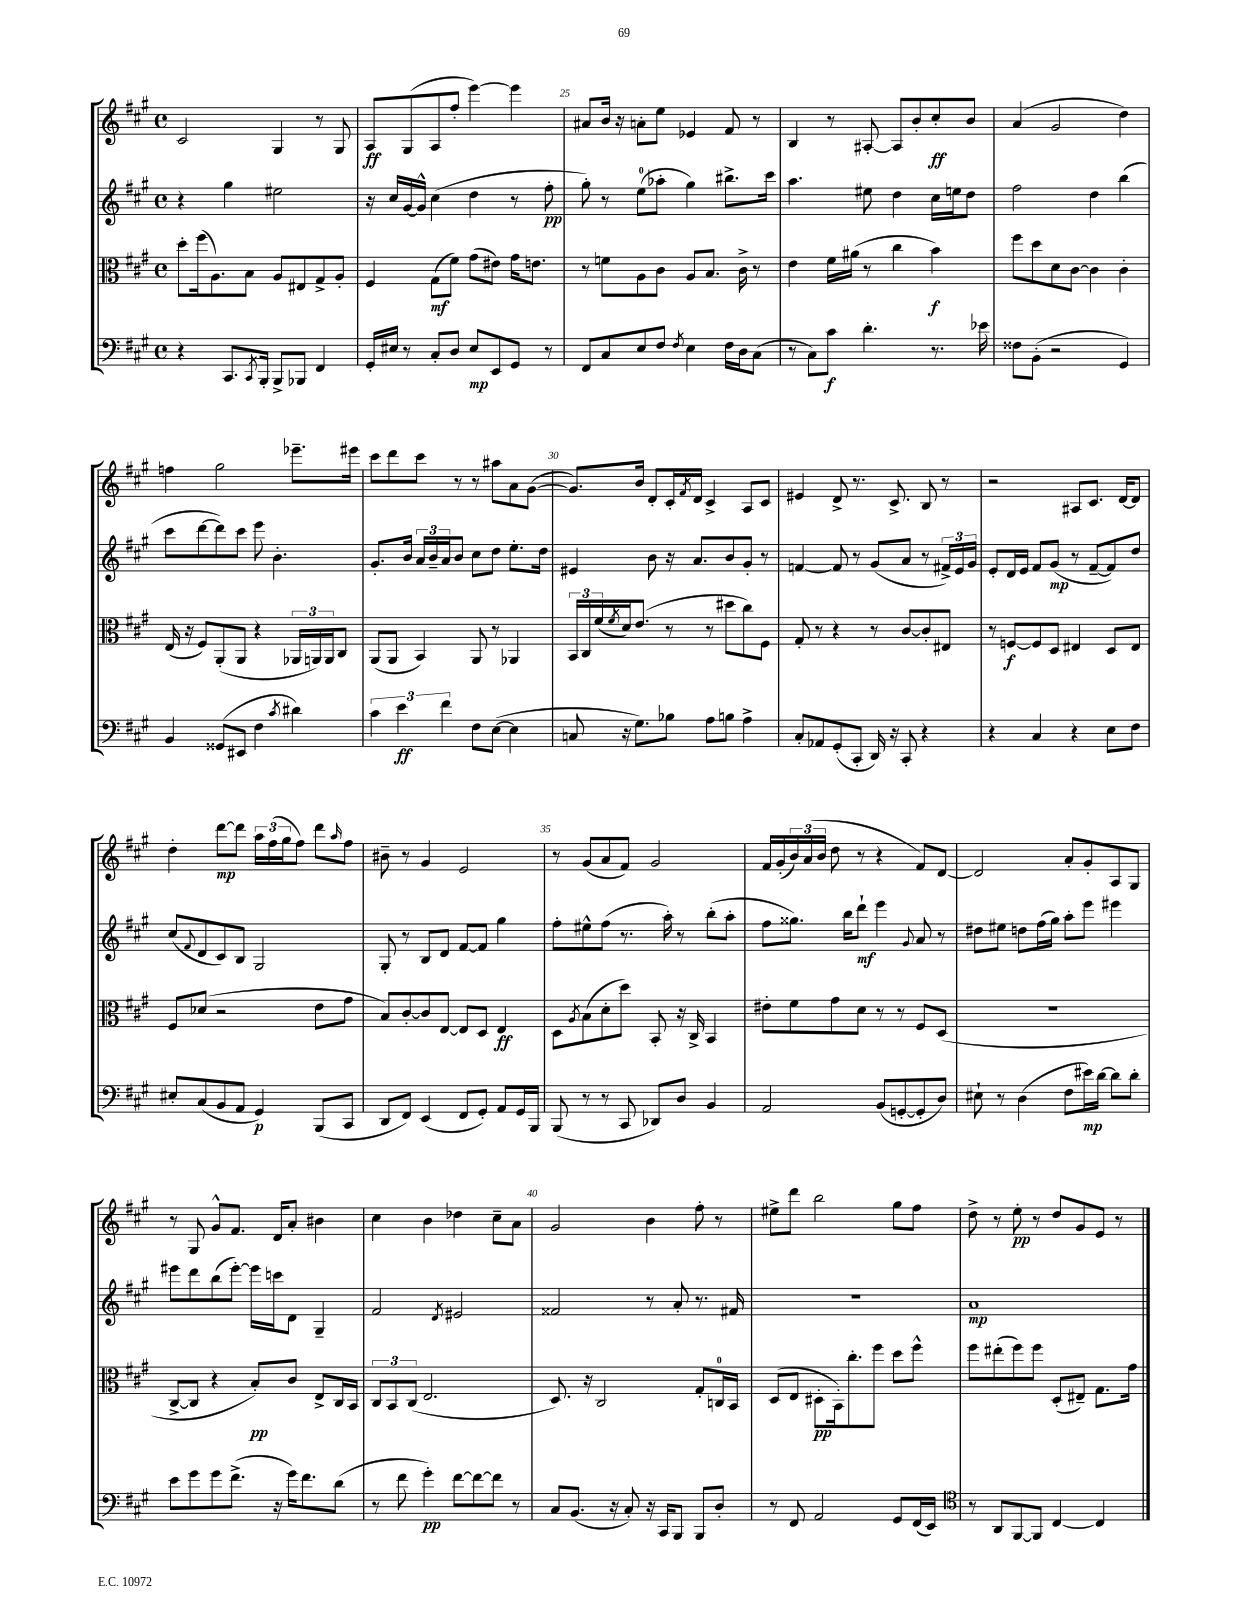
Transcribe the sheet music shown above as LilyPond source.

<<
\new StaffGroup <<
\new Staff = "s0" {
    \clef treble \key a \major \defaultTimeSignature \time 4/4
    cis'2 gis4 r8 gis8 |
    a8\ff gis8( a8 fis''8-. e'''4~) e'''4 |
    ais'8 b'16 r16 a'8-. e''8 ees'4 fis'8 r8 |
    b4 r8 ais8~-. ais8 b'8-. cis''8-.\ff b'8 |
    a'4( gis'2 d''4) |
    f''4 gis''2 ees'''8.-- eis'''16 |
    cis'''8 d'''8 cis'''8 r8 r8 ais''8 a'8 gis'8~( |
    gis'8.) b'16 d'8-. cis'16-. \acciaccatura { fis'8 } d'16 cis'4-> a8 cis'8 |
    eis'4 d'8-> r8. cis'8.-> b8 r8 |
    r2 ais8 cis'8. d'16~ d'8 |
    d''4-. d'''8~\mp d'''8 \tuplet 3/2 { a''16 fis''16( gis''16 } fis''8) d'''8 \grace { a''16 } fis''8 |
    bis'8-- r8 gis'4 e'2 |
    r8 gis'8( a'8 fis'8) gis'2 |
    fis'16 gis'16-.( \tuplet 3/2 { b'16) a'16( b'16 } d''8 r8 r4 fis'8) d'8~ |
    d'2 a'8-. gis'8-. a8 gis8 |
    r8 gis8 gis'8-^ fis'8. d'16 a'8-. bis'4 |
    cis''4 b'4 des''4 cis''8-- a'8 |
    gis'2 b'4 fis''8-. r8 |
    eis''8-> d'''8 b''2 gis''8 fis''8 |
    d''8-> r8 e''8-.\pp r8 d''8 gis'8 e'8 r8 \bar "|." |
}
\new Staff = "s1" {
    \clef treble \key a \major \defaultTimeSignature \time 4/4
    r4 gis''4 eis''2 |
    r16 cis''16 gis'16~ gis'16-^ cis''4( d''4 r8 fis''8-.\pp |
    gis''8-.) r8 e''8-0( aes''8-. gis''4) bis''8.-> cis'''16 |
    a''4. eis''8 d''4 cis''16 e''16 d''8 |
    fis''2 d''4 b''4( |
    cis'''8 d'''8~ d'''8) cis'''8 e'''8 b'4.-. |
    gis'8.-. b'16 \tuplet 3/2 { a'16 b'16-- a'16 } b'8 cis''8 d''8 e''8.-. d''16 |
    eis'4 b'8 r16 a'8. b'8 gis'8-. r8 |
    f'4~ f'8 r8 gis'8( a'8 r8 \tuplet 3/2 { fis'16->) e'16 gis'16 } |
    e'8-. d'16 e'16 fis'8 gis'8\mp( r8 fis'8~-- fis'8) d''8 |
    cis''8( \appoggiatura { fis'8 } d'8 cis'8) b8 gis2 |
    gis8-. r8 b8 d'8 fis'8~ fis'8 gis''4 |
    fis''8-. eis''8-^ fis''8( r8. a''16-.) r8 b''8-.( a''8-. |
    fis''8 gisis''8.) b''16 d'''8-!\mf e'''4 \appoggiatura { gis'8 } a'8 r8 |
    dis''8 eis''8 d''8 fis''16( gis''16) a''8-. e'''8 eis'''4 |
    eis'''8 d'''8 b''8( eis'''8~-.) eis'''16 c'''16 d'8 gis4-- |
    fis'2 \acciaccatura { d'8 } eis'2 |
    fisis'2 r8 a'8-. r8. fis'16 |
    R1 |
    a'1\mp \bar "|." |
}
\new Staff = "s2" {
    \clef alto \key a \major \defaultTimeSignature \time 4/4
    d''8-. fis''16( a8.) b8 a8 eis8 gis8-> a8-. |
    fis4 gis8\mf( fis'8) gis'8( eis'8) gis'16 e'8. |
    r8 f'8 a8 cis'8 a8 b8. cis'16-> r8 |
    e'4 fis'16 ais'16( r8 cis''4 b'4\f) |
    fis''8 d''8 d'8 cis'8~ cis'4 cis'4-. |
    e16( r16 fis8) a,8-.( a,8 r4 \tuplet 3/2 { aes,16 a,16) a,16 } cis8 |
    a,8( a,8 b,4) a,8 r8 aes,4 |
    \tuplet 3/2 { b,16 cis16 fis'16( } \acciaccatura { fis'8 } d'16) e'8.( r8 r8 dis''8 cis''8) fis8 |
    gis8-. r8 r4 r8 cis'8~ cis'8-. eis8 |
    r8 f8~\f f8 d8 eis4 d8 eis8 |
    fis8 des'8( r2 e'8 gis'8 |
    b8) cis'8~-. cis'8 e8~ e8 d8 e4\ff |
    d8 \acciaccatura { a8 } b8( d'8-. d''8) b,8-. r16 cis16-> b,4 |
    eis'8-. fis'8 gis'8 d'8 r8 r8 fis8 d8( |
    R1 |
    cis8~-> cis8 r4 b8-.\pp) cis'8 e8-> cis16 b,16 |
    \tuplet 3/2 { cis8 b,8 cis8( } e2. |
    d8.) r16 cis2 gis8-. c16-0 b,16 |
    d8( e8 dis8-.\pp b,16-.) cis''8.-. fis''8 d''8 fis''8-^ |
    fis''8 eis''8-.( fis''8) fis''8 d8-.( eis8--) gis8. gis'16 \bar "|." |
}
\new Staff = "s3" {
    \clef bass \key a \major \defaultTimeSignature \time 4/4
    r4 cis,8. \acciaccatura { cis,8 } b,,16-. b,,8-> bes,,8 fis,4 |
    gis,16-. eis16 r8 cis8-. d8 eis8\mp e,8 gis,8 r8 |
    fis,8 cis8 e8 fis8 \acciaccatura { fis8 } e4 fis16 d16 cis8( |
    r8 cis8) cis'8\f d'4.-. r8. ees'16 |
    fisis8 b,8-.( r2 gis,4) |
    b,4 gisis,8( eis,8 fis4 \acciaccatura { cis'8 } dis'4) |
    \tuplet 3/2 { cis'4 e'4\ff fis'4 } fis8 e8~( e4 |
    c8 r16 gis8.) bes8 a8 b8 a4-> |
    cis8-. aes,8 gis,8-.( cis,8-. d,16) r16 cis,8-. r4 |
    r4 cis4 r4 e8 fis8 |
    eis8-. cis8( b,8 a,8 gis,4\p) b,,8( cis,8 |
    d,8 fis,8) e,4( fis,8 gis,8-.) a,8 gis,16 b,,16 |
    b,,8( r8 r8 cis,8 des,8) d8 b,4 |
    a,2 b,8( g,8~-. g,8-. d8) |
    eis8-! r8 d4( fis8 eis'16\mp) d'16~ d'8 d'8-. |
    e'8 gis'8 gis'8 fis'8.->( r16 gis'16) fis'8. d'8( |
    r8 fis'8 gis'4-.\pp) fis'8~ fis'8~ fis'8 r8 |
    cis8 b,8.( r16 cis8-.) r16 cis,16 b,,8 b,,8 d8-. |
    r8 fis,8 a,2 gis,8 fis,16( e,16) |
    \clef tenor r8 a,8 fis,8~ fis,8 cis4~ cis4 \bar "|." |
}
>>
>>
\layout { \context { \Score currentBarNumber = #23 \override BarNumber.break-visibility = ##(#f #t #t) barNumberVisibility = #(every-nth-bar-number-visible 5) } }
